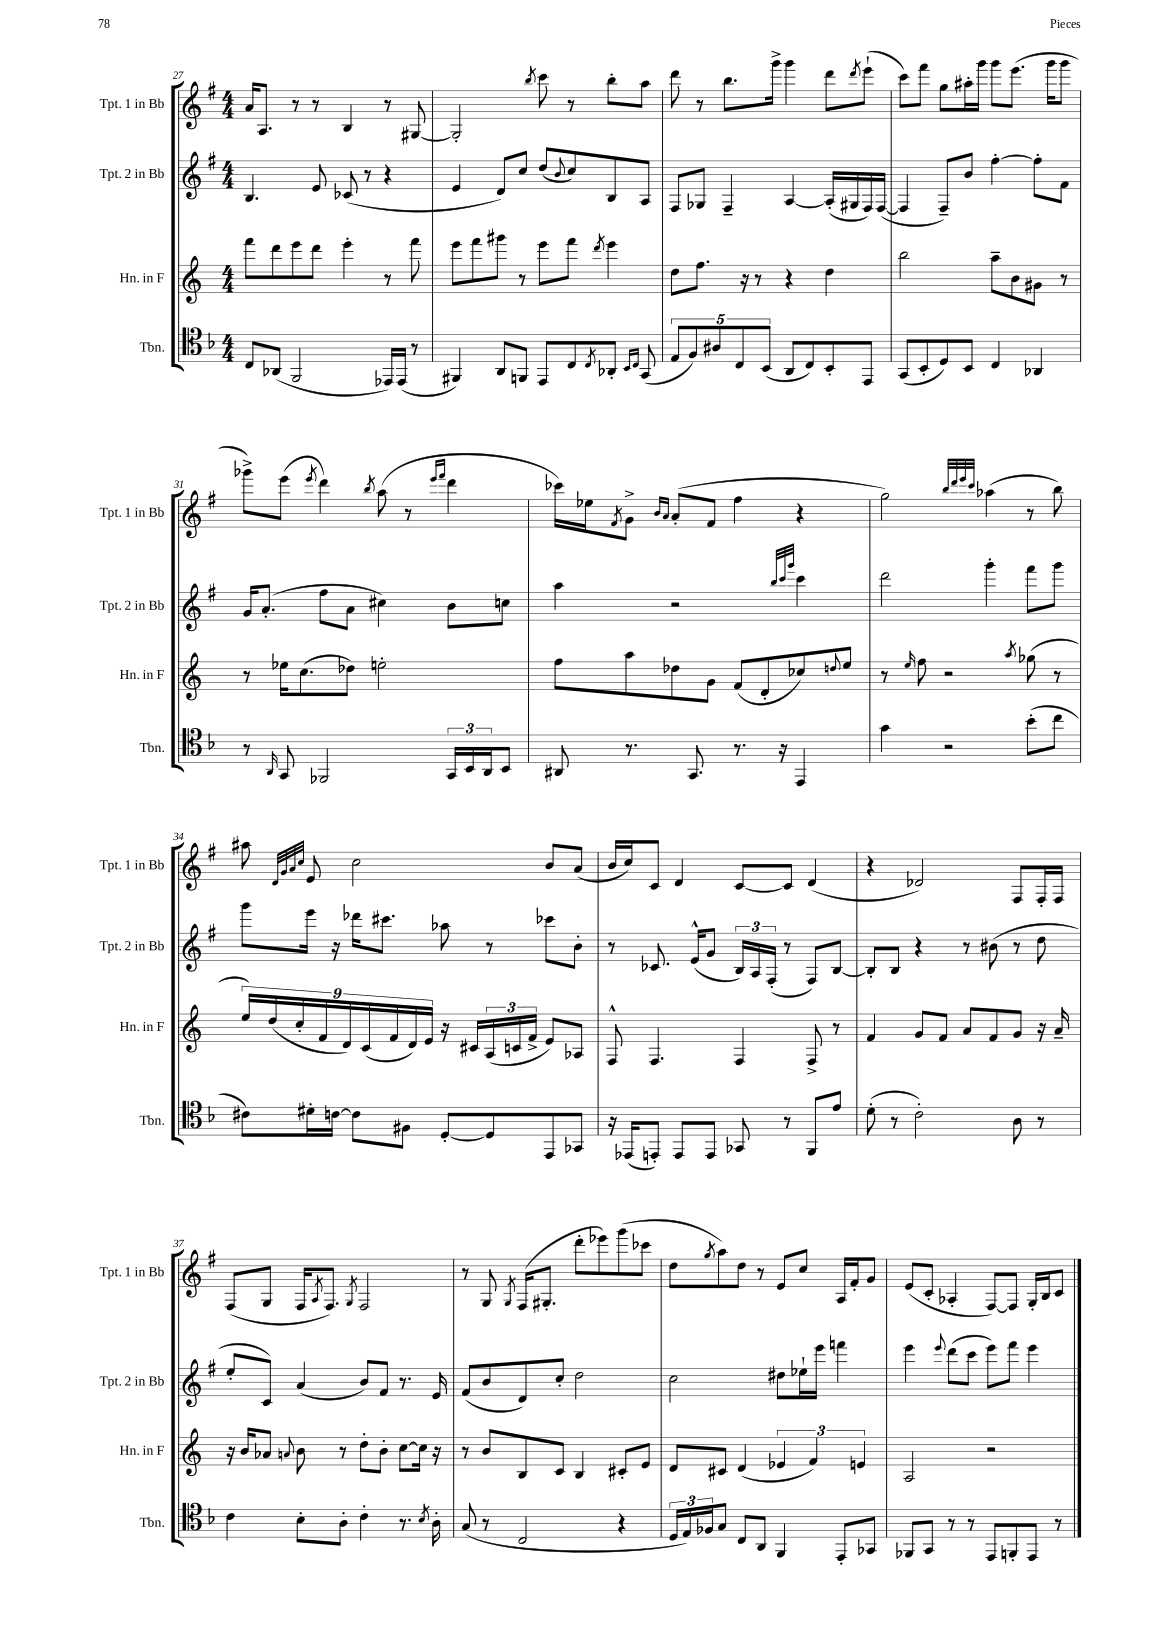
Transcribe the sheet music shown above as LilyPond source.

<<
\new StaffGroup <<
\new Staff = "s0" \with { instrumentName = "Tpt. 1 in Bb" shortInstrumentName = "Tpt. 1 in Bb" } {
    \clef treble \key g \major \numericTimeSignature \time 4/4
    a'16 a8. r8 r8 b4 r8 gis8~ |
    gis2-. \acciaccatura { b''8 } c'''8 r8 b''8-. a''8 |
    d'''8 r8 b''8. g'''16-> g'''4 d'''8 \acciaccatura { d'''8 } e'''8-!( |
    c'''8) fis'''8 g''8 ais''16-. g'''16 g'''8 e'''8.( g'''16 g'''8 |
    ges'''8->) e'''8( \acciaccatura { e'''8 } d'''4) \acciaccatura { b''8 } a''8( r8 \grace { e'''16 fis'''16 } d'''4 |
    ces'''16) ees''16 \acciaccatura { fis'8 } g'8-> \grace { b'16 a'16 } a'8-.( fis'8 fis''4 r4 |
    g''2) \grace { b''32 d'''32 e'''32 c'''32 } aes''4( r8 b''8) |
    ais''8 \grace { d'32 g'32 a'32 c''32 } e'8 c''2 b'8 a'8( |
    b'16 c''16) c'8 d'4 c'8~ c'8 d'4( |
    r4 des'2) fis8 fis16-. fis16 |
    fis8( g8 fis16 \acciaccatura { a8 } fis8.) \acciaccatura { g8 } fis2 |
    r8 g8 \acciaccatura { g8 } fis16( gis8.-. d'''8-. ees'''8) g'''8( ces'''8 |
    d''8 \acciaccatura { g''8 } a''8) d''8 r8 e'8 c''8 a16 fis'16-. g'8 |
    e'8( c'8-. aes4-. fis8~) fis8 g16-. b16 c'8 \bar "|." |
}
\new Staff = "s1" \with { instrumentName = "Tpt. 2 in Bb" shortInstrumentName = "Tpt. 2 in Bb" } {
    \clef treble \key g \major \numericTimeSignature \time 4/4
    b4. e'8 ces'8( r8 r4 |
    e'4 d'8) c''8 d''8( \appoggiatura { b'8 } c''8) b8 a8 |
    fis8 ges8 fis4-- a4~ a16-.( gis16 fis16) fis16~( |
    fis4 fis8--) b'8 fis''4~-. fis''8-. fis'8 |
    g'16 a'8.-.( fis''8 a'8 cis''4) b'8 c''8 |
    a''4 r2 \grace { b''32 c'''32 g'''32 } c'''4 |
    d'''2 g'''4-. fis'''8 g'''8 |
    g'''8 e'''16 r16 des'''16 cis'''8. aes''8 r8 ces'''8 b'8-. |
    r8 ces'8. e'16-^( g'8 \tuplet 3/2 { b16) a16 fis16-.( } r8 fis8) b8~ |
    b8-. b8 r4 r8 bis'8( r8 d''8 |
    e''8-. c'8) a'4( b'8) fis'8 r8. e'16 |
    fis'8( b'8 d'8) c''8-. d''2 |
    c''2 dis''8 ees''16-! e'''16 f'''4 |
    e'''4 \appoggiatura { e'''8 } d'''8( c'''8 e'''8) fis'''8 e'''4 \bar "|." |
}
\new Staff = "s2" \with { instrumentName = "Hn. in F" shortInstrumentName = "Hn. in F" } {
    \clef treble \key c \major \numericTimeSignature \time 4/4
    f'''8 d'''8 e'''8 d'''8 e'''4-. r8 f'''8 |
    e'''8 f'''8 gis'''8 r8 e'''8 f'''8 \acciaccatura { d'''8 } e'''4 |
    d''8 f''8. r16 r8 r4 d''4 |
    b''2 a''8-- b'8 gis'8 r8 |
    r8 ees''16 c''8.( des''8) e''2-. |
    f''8 a''8 des''8 g'8 f'8( d'8-. ces''8) \appoggiatura { d''8 } e''8 |
    r8 \grace { e''16 } f''8 r2 \acciaccatura { a''8 } ges''8( r8 |
    \tuplet 9/8 { e''16) d''16( c''16-. f'16 d'16) c'16( f'16 d'16) e'16 } r16 cis'16 \tuplet 3/2 { a16( c'16 f'16-> } e'8) aes8 |
    f8-^ f4. f4 f8-> r8 |
    f'4 g'8 f'8 a'8 f'8 g'8 r16 a'16-- |
    r16 b'16 aes'8 \appoggiatura { a'8 } b'8 r8 d''8-. b'8-. c''8~ c''16 r16 |
    r8 b'8 b8 c'8 b4 cis'8-. e'8 |
    d'8 cis'8 d'4( \tuplet 3/2 { ees'4 f'4) e'4 } |
    a2 r2 \bar "|." |
}
\new Staff = "s3" \with { instrumentName = "Tbn." shortInstrumentName = "Tbn." } {
    \clef tenor \key f \major \numericTimeSignature \time 4/4
    c8 aes,8( f,2 ees,16) ees,16( r8 |
    fis,4) a,8 f,8 e,8 c8 \acciaccatura { c8 } aes,8-. \grace { bes,16 c16 } g,8( |
    \tuplet 5/4 { e8 f8) ais8 c8 bes,8( } a,8 c8) bes,8-. e,8 |
    g,8( bes,8-. d8) bes,8 c4 aes,4 |
    r8 \grace { a,16 } g,8 fes,2 \tuplet 3/2 { g,16 bes,16 a,16 } bes,8 |
    ais,8 r8. g,8. r8. r16 e,4 |
    g'4 r2 bes'8-.( c''8 |
    cis'8) dis'16-. c'16~ c'8 fis8 d8~-. d8 e,8 ges,8 |
    r16 ees,16( e,8-.) e,8 e,8 ges,8 r8 f,8 e'8 |
    d'8-.( r8 c'2-.) a8 r8 |
    c'4 bes8-. a8-. c'4-. r8. \acciaccatura { bes8 } a16-. |
    g8( r8 c2 r4 |
    \tuplet 3/2 { d16 e16) fes16 } g8 c8 a,8 f,4 e,8-. ges,8 |
    fes,8 g,8 r8 r8 e,8 f,8-. e,8 r8 \bar "|." |
}
>>
>>
\layout { \context { \Score currentBarNumber = #27 } }
